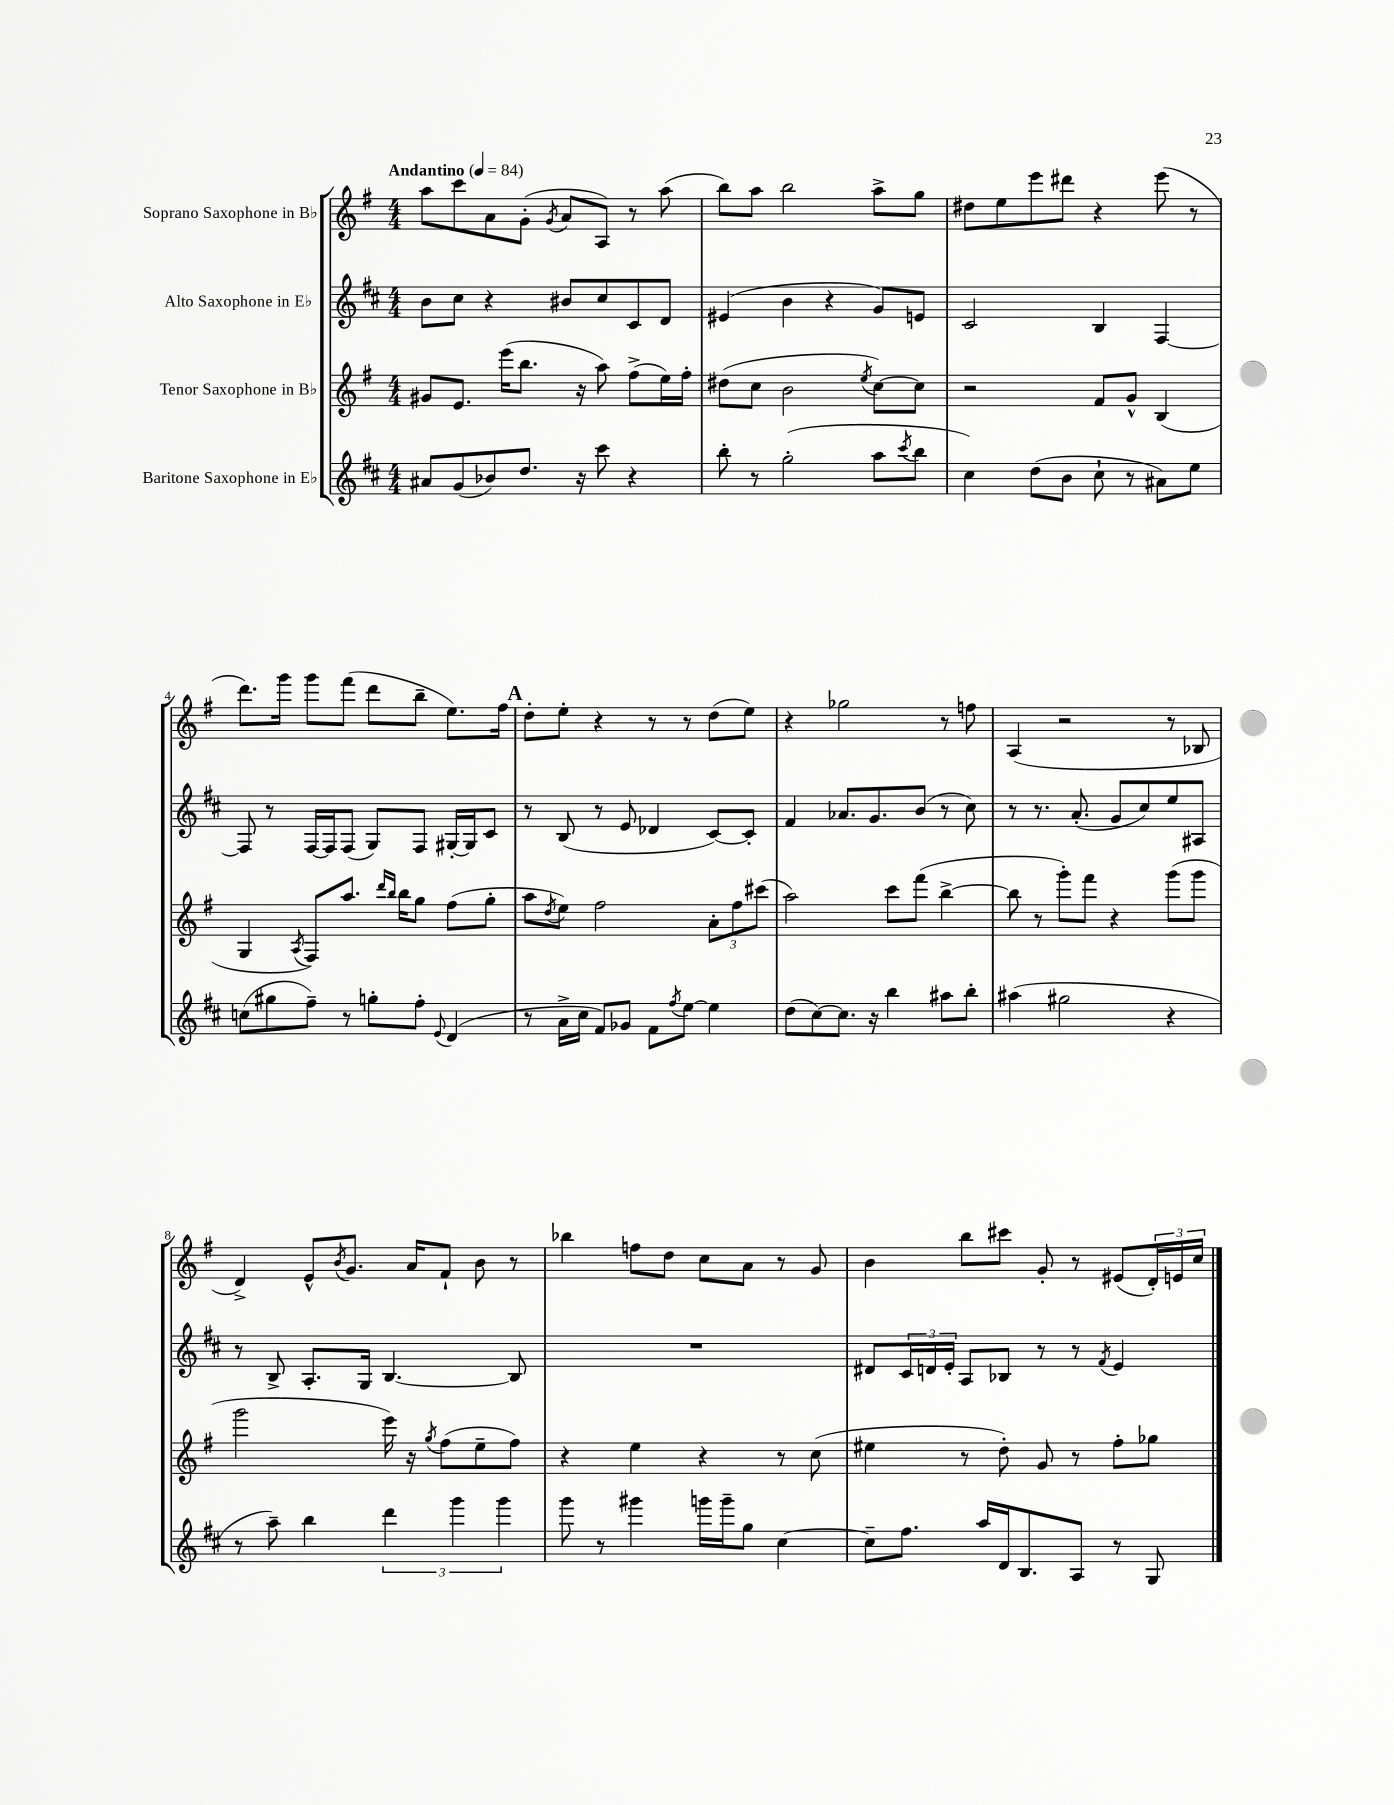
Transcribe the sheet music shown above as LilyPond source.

<<
\new StaffGroup <<
\new Staff = "s0" \with { instrumentName = "Soprano Saxophone in Bb" } {
    \clef treble \key g \major \numericTimeSignature \time 4/4 \tempo "Andantino" 4 = 84
    a''8 c'''8 a'8 g'8-.( \acciaccatura { g'8 } a'8 a8) r8 a''8( |
    b''8) a''8 b''2 a''8-> g''8 |
    dis''8 e''8 e'''8 dis'''8 r4 e'''8( r8 |
    d'''8.) g'''16 g'''8 fis'''8( d'''8 b''8-- e''8.) fis''16 |
    \mark \markup { \bold "A" } d''8-. e''8-. r4 r8 r8 d''8( e''8) |
    r4 ges''2 r8 f''8 |
    a4( r2 r8 bes8 |
    d'4->) e'8-^ \acciaccatura { b'8 } g'8. a'16 fis'8-! b'8 r8 |
    bes''4 f''8 d''8 c''8 a'8 r8 g'8 |
    b'4 b''8 cis'''8 g'8-. r8 eis'8( \tuplet 3/2 { d'16-.) e'16 c''16 } \bar "|." |
}
\new Staff = "s1" \with { instrumentName = "Alto Saxophone in Eb" } {
    \clef treble \key d \major \numericTimeSignature \time 4/4
    b'8 cis''8 r4 bis'8 cis''8 cis'8 d'8 |
    eis'4( b'4 r4 g'8) e'8 |
    cis'2 b4 fis4~ |
    fis8 r8 fis16~ fis16 fis8( g8) fis8 gis16~-. gis16 cis'8 |
    \mark \markup { \bold "A" } r8 b8( r8 e'8 des'4 cis'8~) cis'8-. |
    fis'4 aes'8. g'8. b'8( r8 cis''8) |
    r8 r8. a'8.-.( g'8 cis''8) e''8 ais8 |
    r8 b8-> a8.-. g16 b4.~ b8 |
    R1 |
    dis'8 \tuplet 3/2 { cis'16 d'16 e'16-. } a8 bes8 r8 r8 \acciaccatura { fis'8 } e'4 \bar "|." |
}
\new Staff = "s2" \with { instrumentName = "Tenor Saxophone in Bb" } {
    \clef treble \key g \major \numericTimeSignature \time 4/4
    gis'8 e'8. e'''16( b''8. r16 a''8) fis''8->( e''16) fis''16-. |
    dis''8( c''8 b'2 \acciaccatura { e''8 } c''8~) c''8 |
    r2 fis'8 g'8-^ b4( |
    g4 \acciaccatura { a8 } fis8) a''8. \grace { d'''16 b''16 } b''16 g''8 fis''8( g''8-. |
    \mark \markup { \bold "A" } a''8 \acciaccatura { d''8 } e''8) fis''2 \tuplet 3/2 { a'8-. fis''8 cis'''8( } |
    a''2) c'''8 fis'''8( b''4~-> |
    b''8 r8 g'''8-.) fis'''8 r4 g'''8( g'''8 |
    g'''2 e'''16) r16 \acciaccatura { g''8 } fis''8( e''8-- fis''8) |
    r4 e''4 r4 r8 c''8( |
    eis''4 r8 d''8-.) g'8 r8 fis''8-. ges''8 \bar "|." |
}
\new Staff = "s3" \with { instrumentName = "Baritone Saxophone in Eb" } {
    \clef treble \key d \major \numericTimeSignature \time 4/4
    ais'8 g'8( bes'8) d''8. r16 cis'''8 r4 |
    b''8-. r8 g''2-.( a''8 \acciaccatura { cis'''8 } b''8 |
    cis''4) d''8( b'8 cis''8-! r8 ais'8) e''8 |
    c''8( gis''8 fis''8--) r8 g''8-. fis''8-. \appoggiatura { e'8 } d'4( |
    \mark \markup { \bold "A" } r8 a'16-> cis''16 fis'8) ges'8 fis'8 \acciaccatura { fis''8 } e''8~ e''4 |
    d''8( cis''8~) cis''8. r16 b''4 ais''8 b''8-. |
    ais''4( gis''2 r4 |
    r8 a''8--) b''4 \tuplet 3/2 { d'''4 g'''4 g'''4 } |
    g'''8 r8 gis'''4 g'''16 g'''16-- g''8 cis''4~ |
    cis''8-- fis''8. a''16 d'16 b8. a8 r8 g8 \bar "|." |
}
>>
>>
